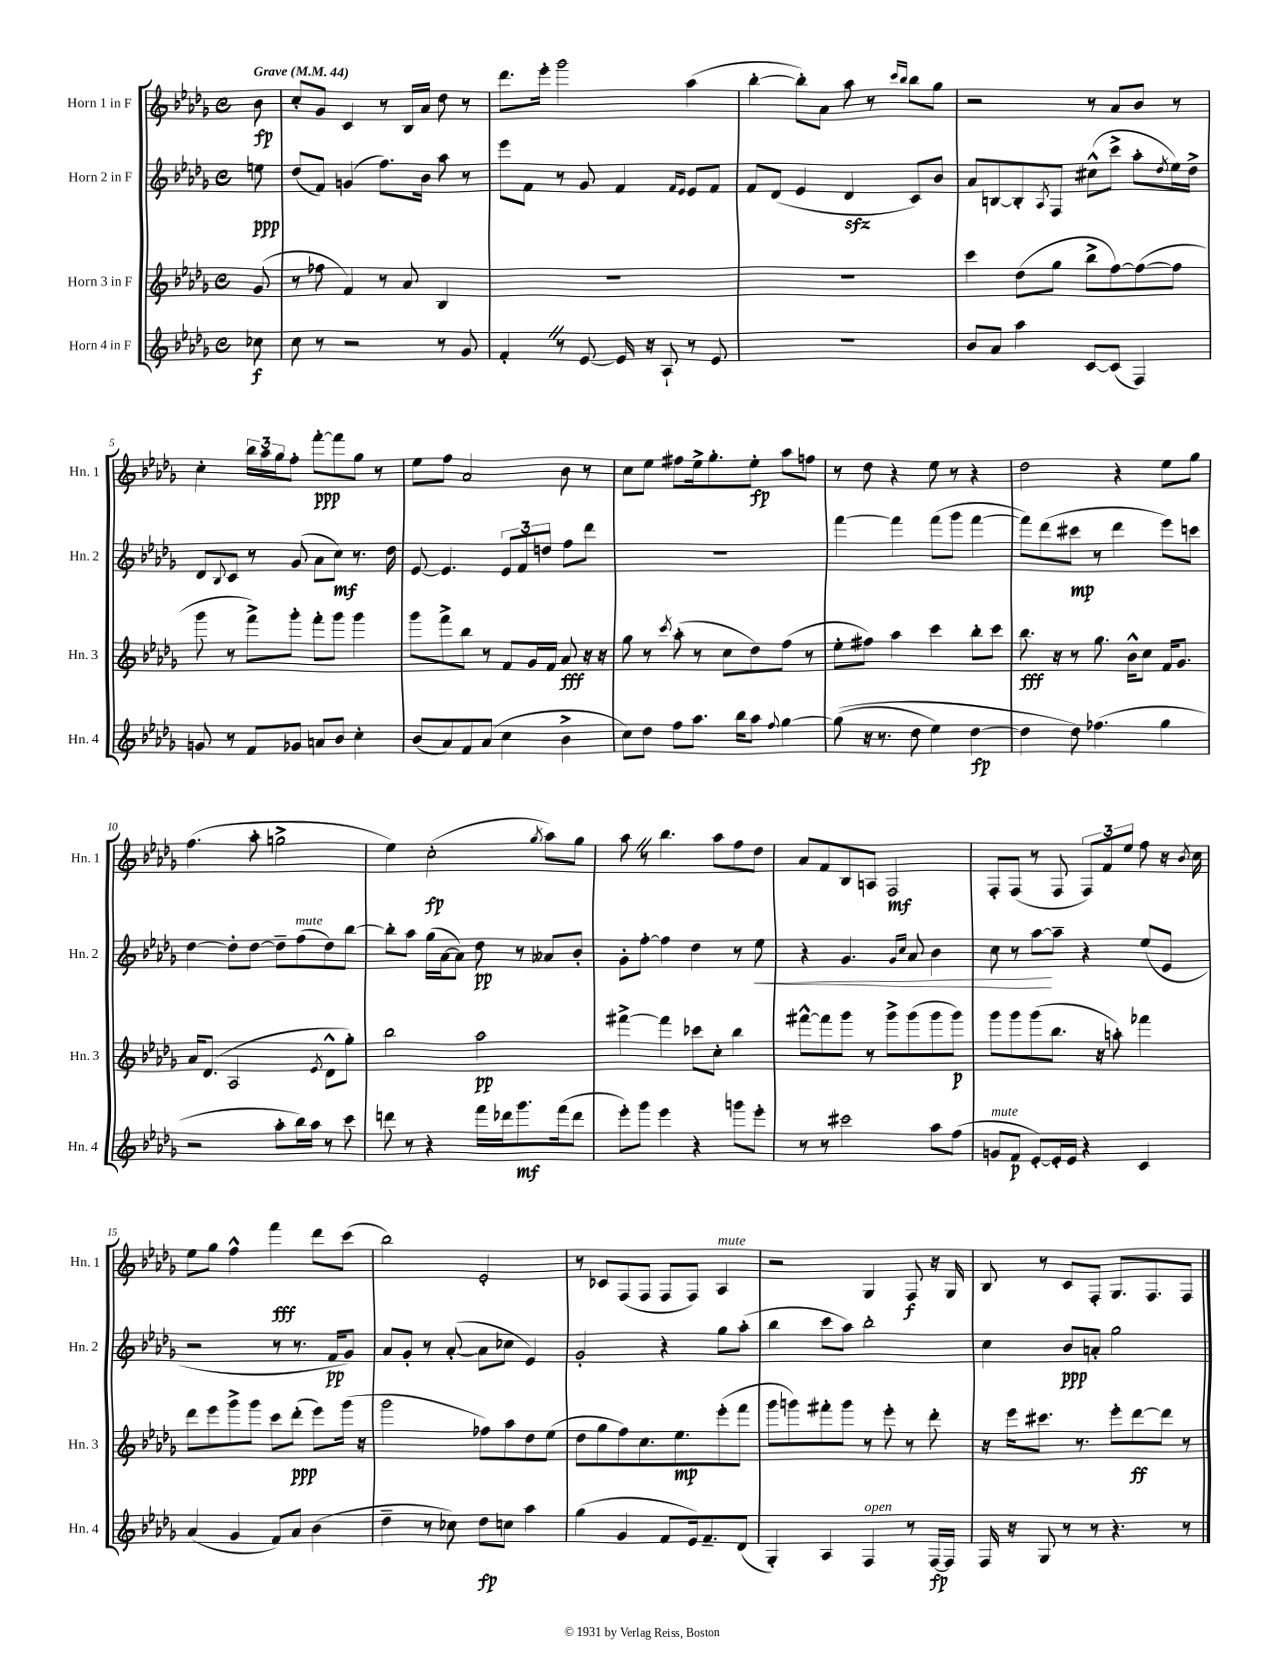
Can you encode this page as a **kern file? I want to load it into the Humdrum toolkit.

**kern	**kern	**kern	**kern
*staff4	*staff3	*staff2	*staff1
*clefG2	*clefG2	*clefG2	*clefG2
*k[b-e-a-d-g-]	*k[b-e-a-d-g-]	*k[b-e-a-d-g-]	*k[b-e-a-d-g-]
*M4/4	*M4/4	*M4/4	*M4/4
*met(c)	*met(c)	*met(c)	*met(c)
*MM44	*MM44	*MM44	*MM44
8cc-	(8g-	8ee	8b-
=	=	=	=
8cc	8r	(8dd-	8cc'
8r	8ff-	8f)	8g-
2r	4f)	(4g	4c
.	8r	8.ff)	8r
.	8a-	.	16B-
.	.	16b-	16a-
8r	4B-	8aa-	8dd-
8g-	.	8r	8r
=	=	=	=
4f'	1r	8eee-	8.ddd-
.	.	8f	.
.	.	.	16eee-'
8r	.	8r	2ggg-
[8e-	.	8g-	.
16e-]	.	4f	.
16r	.	.	.
8A-`	.	.	.
.	.	16qqf	.
.	.	16qqe-	.
8r	.	8e-	(4aa-
8e-	.	8f	.
=	=	=	=
1r	1r	8f	[4bb-'
.	.	(8d-	.
.	.	4e-	8bb-'])
.	.	.	8a-
.	.	4d-	8aa-
.	.	.	8r
.	.	.	16qqccc
.	.	.	16qqbb-
.	.	8c)	8bb-
.	.	8b-	8gg-
=	=	=	=
8b-	4ccc	8a-	2r
8a-	.	[8B	.
4aa-	(8dd-	8B']	.
.	.	8qA-	.
.	8gg-	8F	.
[8c	8bb-^	(8cc#^^	8r
(8c]	[8ff)	8ccc^	8a-
4F)	(8ff_	8aa-'	8b-
.	.	8qdd-	.
.	8ff]	16ee-)	8r
.	.	16dd-^	.
=	=	=	=
8g	8ggg-	8d-	4cc'
.	.	8qqB-	.
8r	8r	8c	.
8f	8fff^)	8r	24bb-
.	.	.	24aa-
.	.	.	24gg-
8g-	8ggg-'	(8g-	8ff'
8a	8fff'	8a-	[8fff'
8b-	8ggg-	8cc)	8fff]
4cc'	4ggg-	8.r	8gg-
.	.	.	8r
.	.	16dd-	.
=	=	=	=
(8b-	8ggg-	[8e-	8ee-
8a-)	8fff^	4.e-]	8ff
8f	8bb-	.	2a-
(8a-	8r	.	.
4cc	8f	12e-	.
.	.	12f	.
.	16g-	.	.
.	.	12dd	.
.	16f	.	.
4b-^	8a-	8ff	8b-
.	16r	8ddd-	8r
.	16r	.	.
=	=	=	=
8cc)	8gg-	1r	8cc
8dd-	8r	.	8ee-
.	8qccc	.	.
8ff	(8aa-'	.	8ff#
8.aa-	8r	.	16ee-^
.	.	.	8.gg-'
.	8cc	.	.
16bb-	.	.	.
8aa-	8dd-)	.	8ee-'
8qqff	.	.	.
[4gg-	(8ff	.	8aa-
.	8r	.	8ff
=	=	=	=
&((8gg-]	8ee-'	[4fff	8r
16r	8ff#)	.	8dd-
8.r	.	.	.
.	4aa-	4fff]	4r
8dd-	.	.	.
4ee-)	4ccc	(8fff	8ee-
.	.	8ggg-	8r
[4dd-	8bb-'	[4fff	4r
.	8ccc	.	.
=	=	=	=
4dd-]	8.bb-	8fff])	2dd-
.	.	(8ddd-	.
.	16r	.	.
8dd-&)	8r	8ccc#	.
(4.ff-	8.gg-	8r	.
.	.	4ddd-	4r
.	16b-^^	.	.
.	8cc	.	.
4gg-	16f	8eee-)	8ee-
.	8.g-	.	.
.	.	8ccc	8gg-
=	=	=	=
2r	16a-	[4dd-	(4.ff
.	(8.d-	.	.
.	2A-	8dd-']	.
.	.	[8dd-	8aa-'
8aa-'	.	8dd-~]	2gg^
16bb-)	.	(8ff	.
16aa-	.	.	.
.	8qe-	.	.
8r	8d-^^	8dd-)	.
8ccc	8gg-')	[8bb-	.
=	=	=	=
8ddd	2bb-	8bb-']	4ee-)
8r	.	8aa-	.
4r	.	(16gg-	(2cc'
.	.	[16a-	.
.	.	8a-])	.
16fff	2aa-	8dd-	.
16ddd-	.	.	.
8.ggg-	.	8r	.
.	.	.	8qgg-
.	.	8a--	8aa-)
(16fff	.	.	.
8ddd-	.	8b-'	8gg-
=	=	=	=
8eee-')	[4fff#^	8g-'	8aa-
8ggg-	.	[8ff'	8r
4eee-	4fff#]	4ff]	4.bb-
4r	8ccc-	4dd-	.
.	8cc'	.	8aa-
8ggg	4bb-	8r	8ff
8eee-'	.	8ee-	8dd-
=	=	=	=
8r	[8fff#^^	4r	8a-
8r	8fff#]	.	8f
2ccc#	8ggg-	4.g-	8B-
.	8r	.	8A
.	8ggg-^	.	2F
.	.	16qqg-	.
.	.	16qqcc	.
.	(8ggg-	8a-	.
8aa-	8ggg-	4b-	.
(8ff	8ggg-)	.	.
=	=	=	=
8g	8ggg-	8cc	8F'
8f	8ggg-	8r	(8F
[8e-')	(8ggg-	[8aa-	8r
16e-']	8.bb-	8aa-~]	8F
16e-	.	.	.
4r	.	4r	12F)
.	16r	.	.
.	.	.	12f
.	8aa')	.	.
.	.	.	12ee-
4c	4fff-	(8ee-	8ff
.	.	8e-	16r
.	.	.	8qb-
.	.	.	16cc
=	=	=	=
(4a-	8ddd-	2r	8ee-
.	8eee-	.	8gg-
4g-	8ggg-^	.	4ff^^
.	8ggg-	.	.
8f)	8ccc	8r	4fff
8a-	(8ddd-'	8.r	.
(4b-	8eee-)	.	8ddd-
.	.	16f	.
.	(16ggg-	8g-)	(8ccc
.	16r	.	.
=	=	=	=
4dd-~	2ggg-	8a-	2bb-)
.	.	8g-'	.
8r	.	8r	.
8cc-)	.	([8a-'	.
8dd-	8ff-)	8a-]	2e-'
8cc	8aa-	8cc-	.
4aa-	8dd-	4e-)	.
.	(8ee-	.	.
=	=	=	=
(4gg-	8dd-	2g-'	8r
.	8gg-	.	8c-
4g-	8ff)	.	(8F
.	8.cc	.	8F
8f	.	4r	8F
.	8.ee-	.	.
16e-)	.	.	8F)
8.f~	.	.	.
.	(8eee-'	8gg-	4A-
(8d-	8fff	(8aa-'	.
=	=	=	=
4G-')	8ggg-	4bb-	2r
.	8ggg)	.	.
4A-	8fff#'	8ccc	.
.	8ggg	8aa-)	.
4F	8r	2bb-'	4G-
.	8eee-'	.	.
8r	8r	.	8F
[16F	8ddd-'	.	16r
16F]	.	.	16G-
=	=	=	=
16F	16r	4cc	8B-
16r	16eee-	.	.
8G-	8.ccc#	.	8r
8r	.	8b-	8c
.	8.r	.	.
8r	.	8a'	8F'
4.r	8eee-'	2gg-	8.G-
.	[8ddd-	.	.
.	.	.	8.F
.	8ddd-]	.	.
8r	8r	.	8F
==	==	==	==
*-	*-	*-	*-
